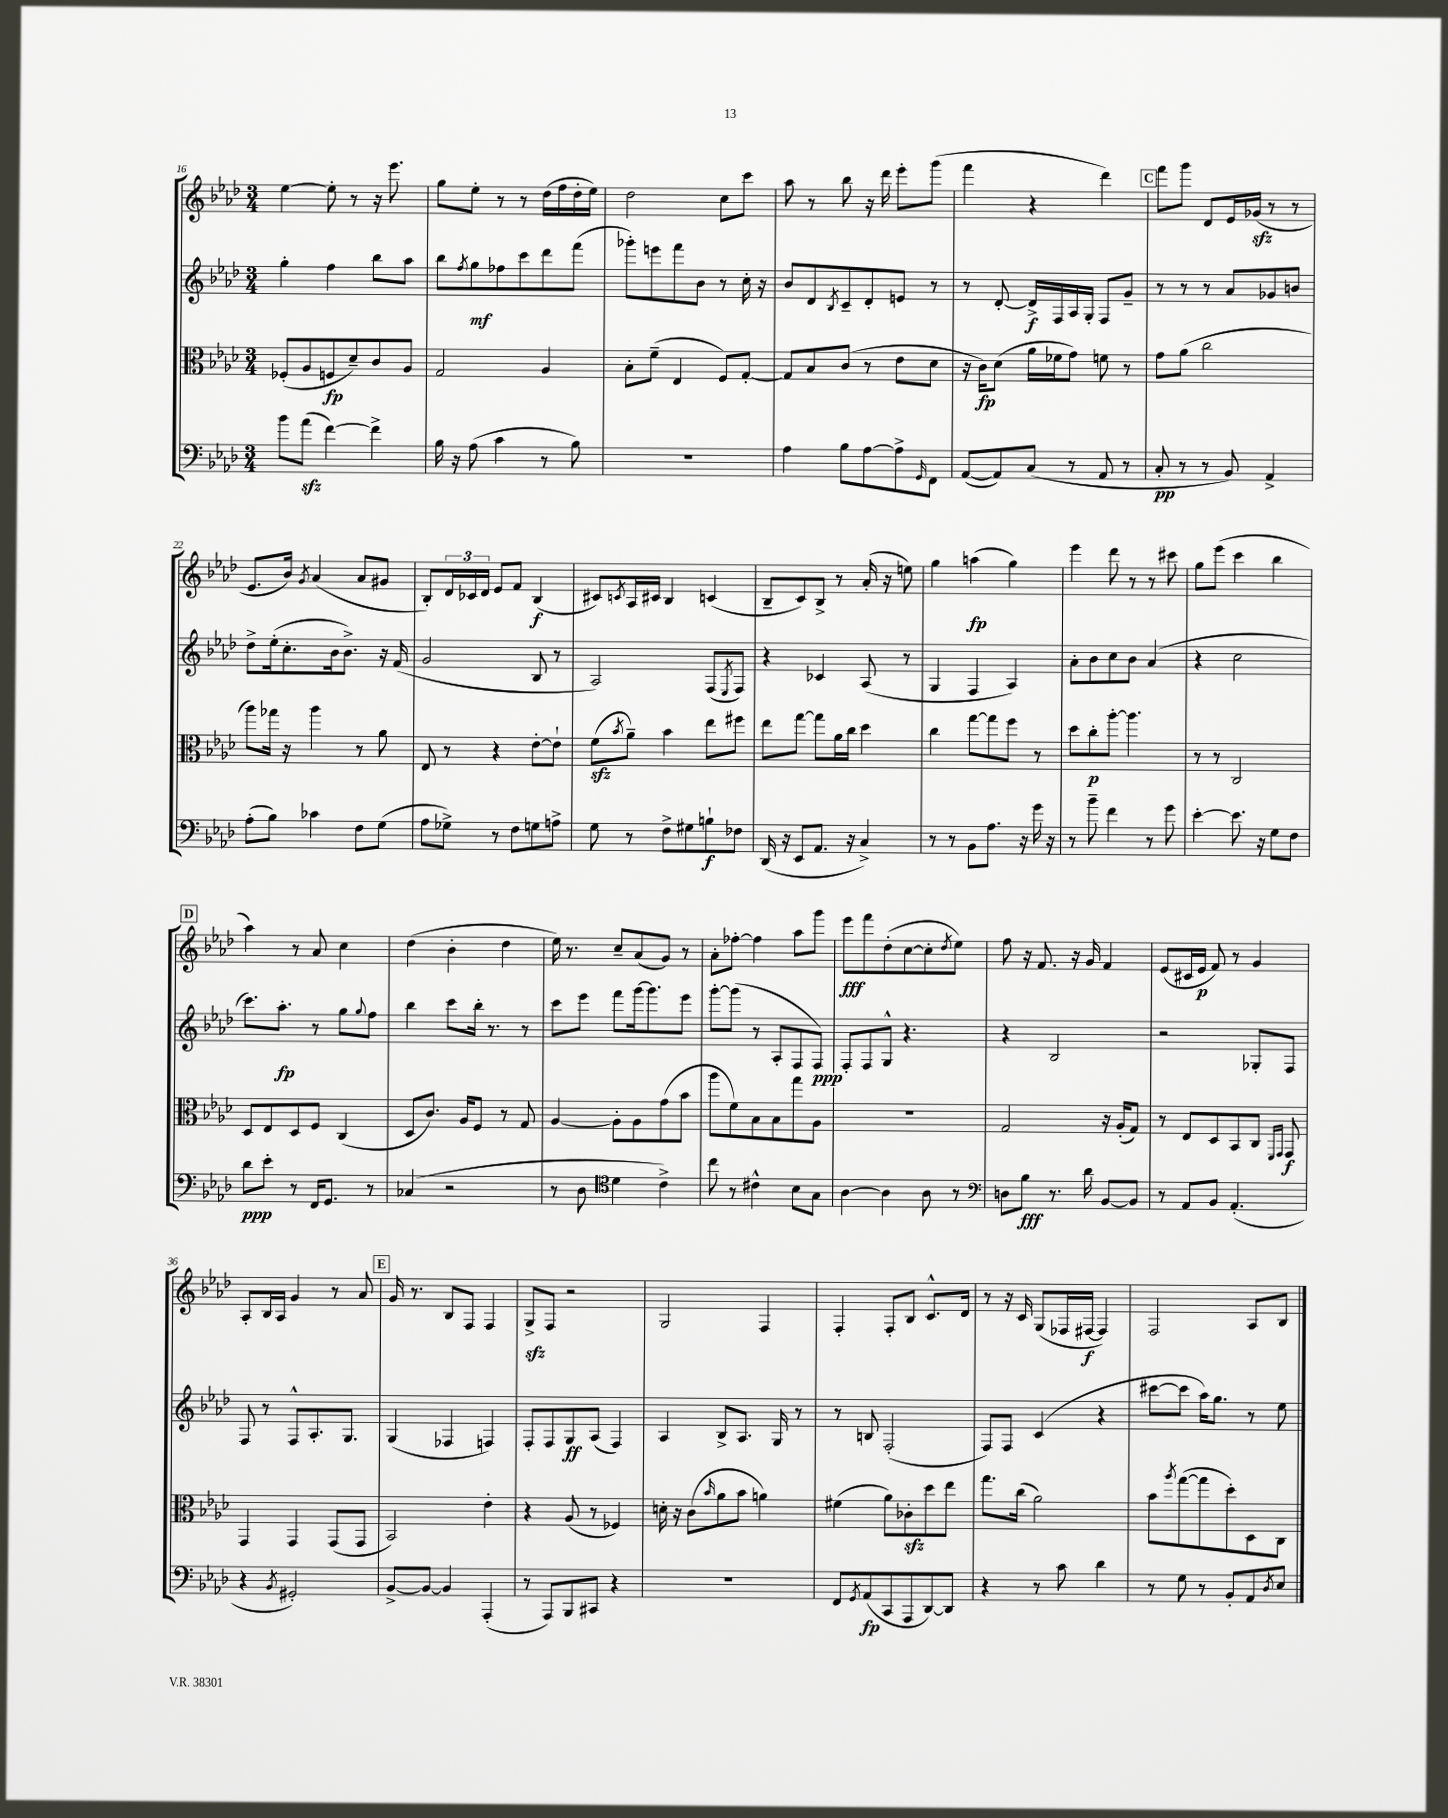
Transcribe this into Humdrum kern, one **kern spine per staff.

**kern	**kern	**kern	**kern
*staff4	*staff3	*staff2	*staff1
*clefF4	*clefC3	*clefG2	*clefG2
*k[b-e-a-d-]	*k[b-e-a-d-]	*k[b-e-a-d-]	*k[b-e-a-d-]
*M3/4	*M3/4	*M3/4	*M3/4
8b-	(8F-'	4gg'	[4ee-
(8a-	8A-	.	.
[4f)	8F	4ff	8ee-']
.	8d-~)	.	8r
4f^]	8c	8bb-	16r
.	.	.	8.eee-
.	8A-	8aa-	.
=	=	=	=
16B-	2G	8bb-	8gg
16r	.	.	.
.	.	8qff	.
(8A-	.	8gg	8ee-'
4c	.	8ff-	8r
.	.	8ccc	8r
8r	4A-	8ddd-	(16dd-
.	.	.	16ff
8B-)	.	(8fff	16dd-'
.	.	.	16ee-)
=	=	=	=
2.r	8B-'	8ggg-')	2dd-
.	(8f~	8eee	.
.	4E-	8fff	.
.	.	8b-	.
.	8F)	8r	8cc
.	[8G'	16cc'	8ccc
.	.	16r	.
=	=	=	=
4A-	8G]	8b-	8aa-
.	8B-	8d-	8r
.	.	8qB-	.
8B-	(8c	8c~	8bb-
[8A-	8r	8d-'	16r
.	.	.	16ddd-
8A-^]	8e-	8e	8eee-'
16qqGG	.	.	.
8FF	8d-	8r	(8ggg
=	=	=	=
([8AA-	16r	8r	4fff
.	16c)	.	.
8AA-])	(8d-	[8d-'	.
(8C	16a-	16d-^]	4r
.	16f-	16F	.
8r	8g)	16A-	.
.	.	16G'	.
8AA-	8f	8F	4ddd-)
8r	8r	8g~	.
=	=	=	=
8C'	8g	8r	8fff
8r	(8a-	8r	8ggg
8r	2cc	8r	8d-
8BB-)	.	8a-	16e-
.	.	.	(16g-
4AA-^	.	8g-	8r
.	.	8b	8r
=	=	=	=
(8A-'	8aa-)	8dd-^	8.e-
8B-)	16gg-	(16ee-'	.
.	16r	8.cc'	16b-)
.	.	.	8qg
4c-	4aa-	.	(4a-
.	.	16b-	.
.	.	8.b-^)	.
8F	8r	.	8a-
(8G	8a-	16r	8g#
.	.	(16f	.
=	=	=	=
8A-	8E-	2g	8B-')
8G-^)	8r	.	24d-
.	.	.	24c-
.	.	.	24d-
8r	4r	.	8e-
8F	.	.	8f
8G	[8e-'	8B-	(4B-
8A^	8e-`]	8r	.
=	=	=	=
8G	(8f	2A-)	8c#)
.	8qb-	.	8qc
8r	8a-~)	.	16A-
.	.	.	16c#
8F^	4b-	.	4B-
8G#	.	.	.
8B`	8ee-	(8F	(4c
.	.	8qE-	.
8F-	8ff#	8F)	.
=	=	=	=
(16DD-	8ee-	4r	8B-~
16r	.	.	.
8EE-	[8gg	.	8c)
8.AA-	8gg]	4c-	8B-^
.	16a-	.	8r
16r	16cc	.	.
4C^)	4dd-	(8A-	(16a-'
.	.	.	16r
.	.	8r	8ee)
=	=	=	=
8r	4cc	4G	4gg
8r	.	.	.
8BB-	[8gg	4F	(4aa
8.A-	8gg]	.	.
.	8ff	4A-)	4gg)
16r	.	.	.
16g	8r	.	.
16r	.	.	.
=	=	=	=
8r	8dd-	8a-'	4eee-
8b-~	8cc'	8b-	.
4f	[8aa-'	8cc	8ddd-
.	4.aa-]	8b-	8r
8r	.	(4a-	8r
8g	.	.	8ccc#
=	=	=	=
[4e-'	8r	4r	8gg
.	8r	.	(8eee-
8.e-]	2C	2cc	4ccc
16r	.	.	.
8G	.	.	4bb-
8F	.	.	.
=	=	=	=
8d-	8D-	8.ccc)	4aa-)
8e-'	8E-	.	.
.	.	8.aa-'	.
8r	8D-	.	8r
16FF	8F	8r	8a-
8.GG	.	.	.
.	(4C	8gg	4cc
.	.	8qqgg	.
8r	.	8ff	.
=	=	=	=
(4C-	8D-	4bb-	(4dd-
.	8.c)	.	.
2r	.	8ccc	4b-'
.	16A-	.	.
.	8F	16bb-'	.
.	.	8.r	.
.	8r	.	4dd-
.	8G	8r	.
=	=	=	=
8r	[4A-	8ccc	16ee-)
.	.	.	8.r
8D-	.	8eee-	.
*clefC4	*	*	*
4d-	8A-']	8fff	8cc~
.	8A-	[16ggg	(8a-
.	.	8.ggg]	.
4c^)	(8g	.	8g)
.	8b-	8eee-	8r
=	=	=	=
8cc	8aa-	[8ggg'	8a-'
8r	8f)	(8ggg]	[8ff-'
4c#^^	8B-	8r	4ff-]
.	8B-	8A-'	.
8B-	8gg	8F	8aa-
8G	8A-	8F)	8ggg
=	=	=	=
[4A-	2.r	8F'	8eee-
.	.	8F	8fff
4A-]	.	8G^^	(8dd-'
.	.	4.r	[8cc
8A-	.	.	8cc']
.	.	.	8qdd-
8r	.	.	8ee-)
=	=	=	=
*clefF4	*	*	*
8D	2G	4r	8ff
8B-	.	.	16r
.	.	.	8.f
8.r	.	2B-	.
.	.	.	16r
16d-	.	.	16g
[8BB-	16r	.	4f
.	(16A-'	.	.
8BB-]	8G)	.	.
=	=	=	=
8r	8r	2r	(8e-
8AA-	8E-	.	16c#
.	.	.	16e-
8BB-	8D-	.	8f)
(4.AA-'	8BB-	.	8r
.	8C	8G-'	4g
.	16qqFF	.	.
.	16qqGG	.	.
.	8GG	8F	.
=	=	=	=
4r	4GG	8F	8A-'
.	.	8r	16B-
.	.	.	16A-
8qBB-	.	.	.
2GG#')	4GG	8F^^	4g
.	.	8.A-'	.
.	(8GG	.	8r
.	.	8.G	.
.	8GG	.	8a-
=	=	=	=
[8BB-^	2BB-)	(4G	16g
.	.	.	8.r
8BB-_	.	.	.
4BB-]	.	4F-	8B-
.	.	.	8F
(4AAA-'	4e-'	4F)	4F
=	=	=	=
8r	4r	8F'	8G^
8AAA-)	.	8F	8F
8BBB-	(8A-	8G	2r
8CC#	8r	(8A-	.
4r	4F-)	4F)	.
=	=	=	=
2.r	16d'	4A-	2G
.	16r	.	.
.	(8c	.	.
.	16qqb-	.	.
.	8a-	8B-^	.
.	8b-	8.A-	.
.	4a)	.	4F
.	.	16G	.
.	.	8r	.
=	=	=	=
8FF	(4f#	8r	4F'
8qGG	.	.	.
(8AA-	.	8B	.
8CC	8a-)	(2F'	8F'
8AAA-	8c-'	.	8B-
[8DD-)	8dd-	.	8.c^^
8DD-]	8ee-	.	.
.	.	.	16d-
=	=	=	=
4r	8.gg	8F)	8r
.	.	8F	16r
.	(16cc	.	16c
8r	2a-)	(4c	(8G
8c	.	.	16F-
.	.	.	[16F#
4d-	.	4r	4F#])
=	=	=	=
8r	8b-	[8ccc#	2F
.	8qaa-	.	.
8G	([8gg	8ccc#]	.
8r	8gg]	16aa-)	.
.	.	8.gg	.
8BB-'	8dd-')	.	.
8AA-	8D-	8r	8A-
8qD-	.	.	.
8E-	8C	8ee-	8B-
==	==	==	==
*-	*-	*-	*-
